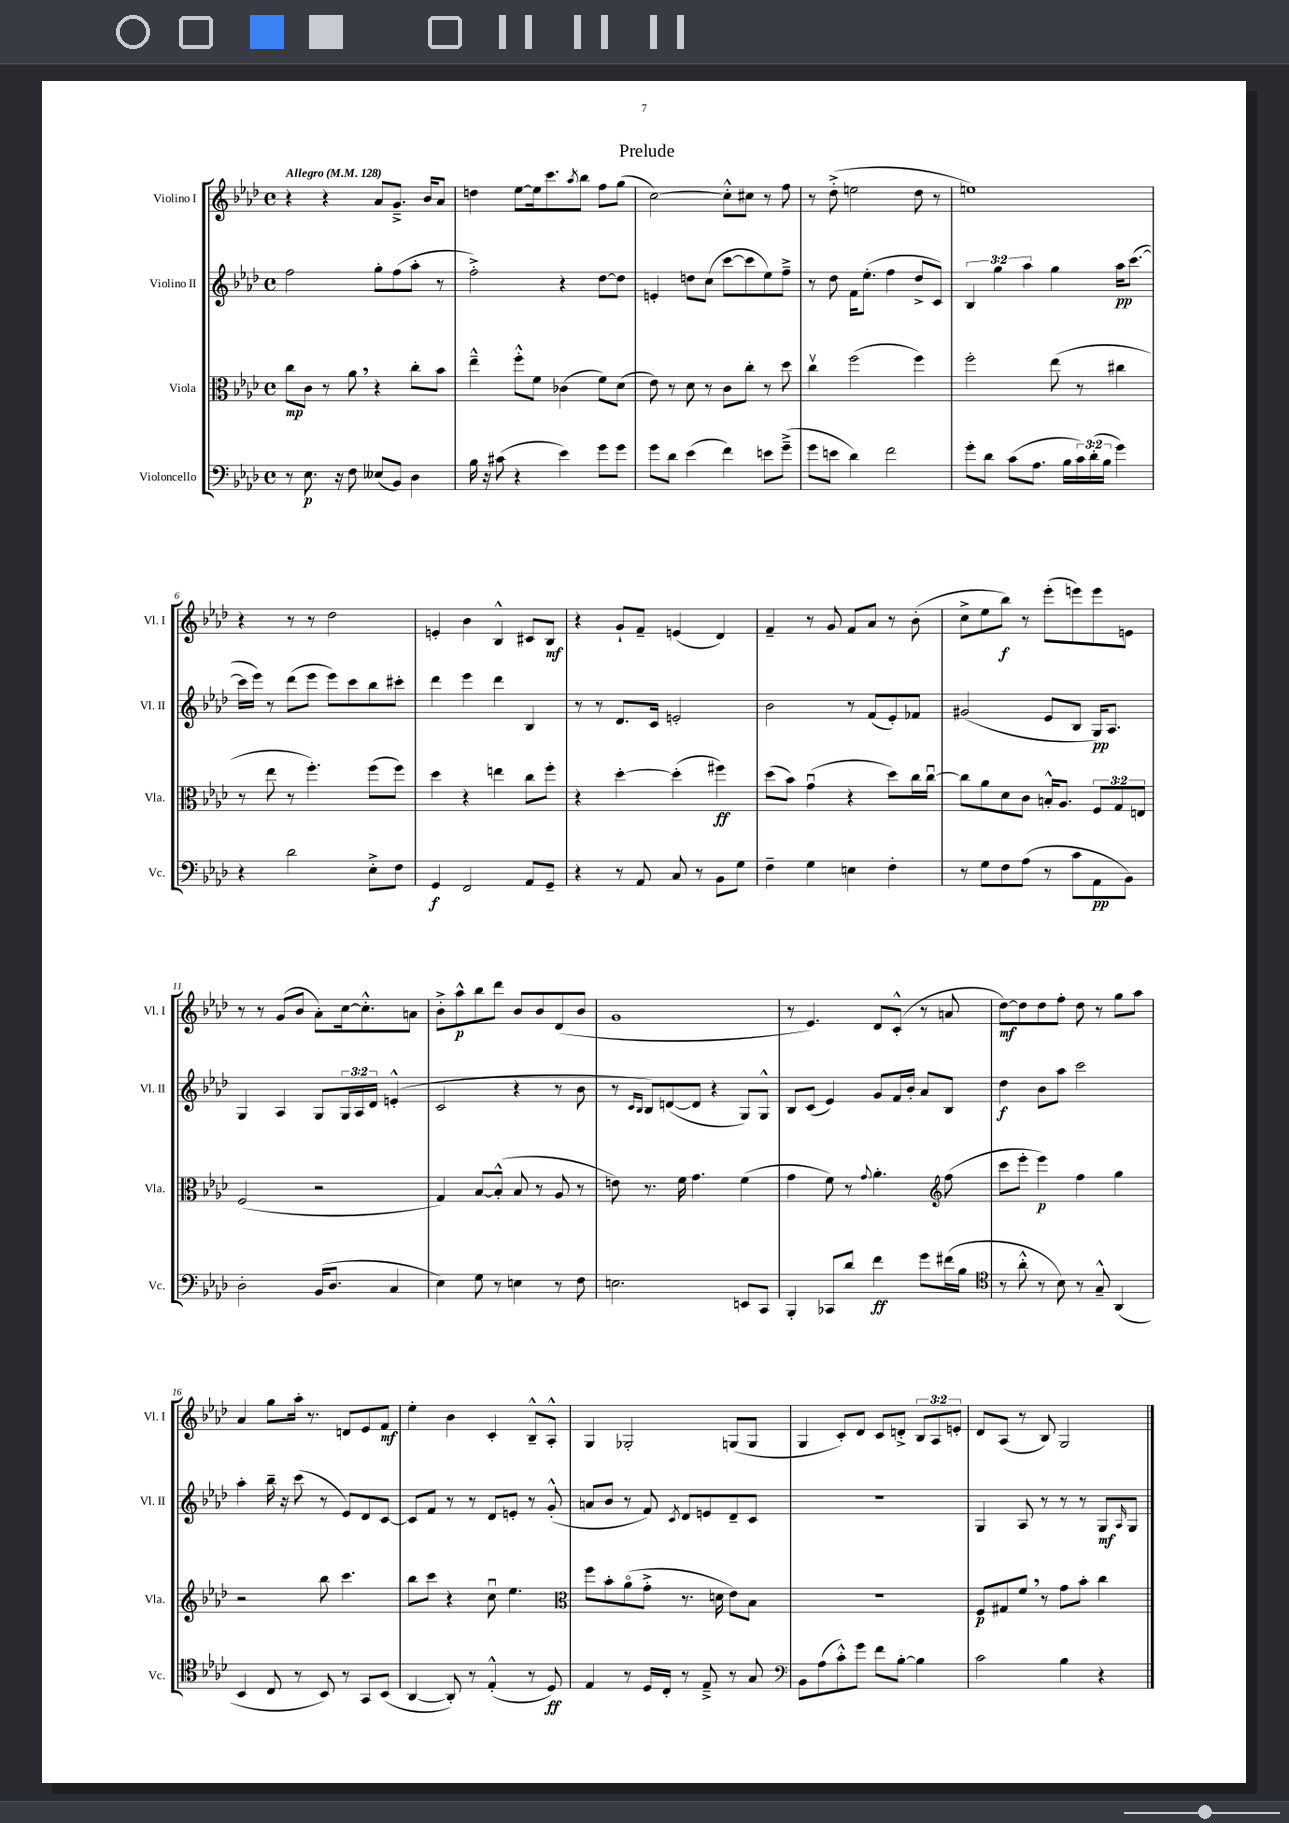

**kern	**kern	**kern	**kern
*staff4	*staff3	*staff2	*staff1
*clefF4	*clefC3	*clefG2	*clefG2
*k[b-e-a-d-]	*k[b-e-a-d-]	*k[b-e-a-d-]	*k[b-e-a-d-]
*M4/4	*M4/4	*M4/4	*M4/4
*met(c)	*met(c)	*met(c)	*met(c)
*MM128	*MM128	*MM128	*MM128
8r	8cc\L	2ff\	4r
8.E-\	8c\J	.	.
.	8r	.	4r
16r	.	.	.
8F\	8a-\	.	.
(8E--/L	4r	8gg'\L	8a-/L
8BB-/J)	.	(8ff\	8.g~^/J
4D-\	8cc'\L	8aa-'\J	.
.	.	.	16b-/LK
.	8b-\J	8r	8a-/J
=	=	=	=
16B-\	4ee-~^^\	2ff'^\)	4dd\
16r	.	.	.
(8c#\	.	.	.
4r	8ff'^^\L	.	[8ee-\L
.	8f\J	.	16ee-\]k
.	.	.	8.ccc\
4e-\)	(4c-\	4r	.
.	.	.	8qaa-/
.	.	.	8bb-\J
8g\L	8f\L)	[8dd-\L	8ff\L
8g\J	(8d-\J	8dd-\]J	(8gg\J
=	=	=	=
8g\L	8e-\)	4e'/	[2cc\)
8d-\J	8r	.	.
(4e-\	8d-\	8dd\L	.
.	8r	(8cc\J	.
4f\)	8c\L	[8ccc\L	8cc'^^\]L
.	8cc'\J	8ccc\]	8cc#\J
8e\L	8r	8ee-\)	8r
(8g~^\J	8dd-\	8ff~^\J	8ff\
=	=	=	=
8g\L	4ccv\	8r	8r
8e\J	.	8dd-\	(8dd-'^\
4d-\)	(2ff\	16f\LK	2ee\
.	.	(8.ee-'\J	.
2f\	.	4ff\	.
.	4ff\)	8dd-^/L	8dd-\
.	.	8c/J)	8r
=	=	=	=
8g'\L	2ff'\	6B-/	1ee)
8d-\J	.	.	.
.	.	6gg\	.
(8c\L	.	.	.
.	.	6aa-\	.
8.A-\J	.	.	.
.	(8ee-\	4gg\	.
16B-\LL	.	.	.
24c\)	8r	.	.
(24d-'\	.	.	.
24B-\JJ	.	.	.
4g\)	4cc#\	16aa-\LK	.
.	.	([8.ccc\J	.
=	=	=	=
4r	8r	16ccc\]LL	4r
.	.	16eee-\JJ)	.
.	8ee-\	8r	.
2d-\	8r	(8ddd-\L	8r
.	4.ff'\)	8eee-\J	8r
.	.	8eee-\L)	2dd-\
.	.	8ccc\	.
8E-'^\L	(8ff\L	8bb-\	.
8F\J	8ff\J)	8ccc#'\J	.
=	=	=	=
4GG/	4dd-\	4ddd-\	4e'/
2FF/	4r	4eee-\	4b-\
.	4ee\	4ddd-\	4B-^^/
8AA-/L	8cc\L	4B-/	8c#/L
8GG~/J	8ff'\J	.	8B-/J
=	=	=	=
4r	4r	8r	4r
.	.	8r	.
8r	[4dd-'\	8.d-/L	8g`/L
8AA-/	.	.	8f~/J
.	.	16c/Jk	.
8C/	(4dd-'\]	2e'/	(4e/
8r	.	.	.
8BB-\L	4ff#\)	.	4d-/)
8G\J	.	.	.
=	=	=	=
4F~\	(8dd-\L	2b-\	4f~/
.	8b-\J)	.	.
4G\	(4gu\	.	8r
.	.	.	8g/
4E\	4r	8r	8f/L
.	.	(8f/L	8a-/J
4F'\	8dd-\L)	8e-'/)	8r
.	16cc\L	8f-/J	(8b-'\
.	[16ccu\JJ	.	.
=	=	=	=
8r	8cc\]L	(2g#/	8cc^\L
8G\L	8a-\	.	8ee-\
8F\	8d-\	.	8bb-\J)
(8A-\J	8c\J	.	8r
8r	16B'^^/LK	8e-/L	(8eee-'\L
.	8.A-/J	.	.
8c\L	.	8B-/J	8eee\)
8AA-\	12F/L	16G/LK)	8eee\
.	.	8.A-/J	.
.	12G/	.	.
8BB-\J)	.	.	8e\J
.	12E/J	.	.
=	=	=	=
2D-'\	(2F/	4G/	8r
.	.	.	8r
.	.	4A-/	(8g/L
.	.	.	8b-/J
(16BB-/LK	2r	8G/L	8a-'\L)
8.D-/J	.	.	.
.	.	24G/L	[16cc\k
.	.	24A-/	.
.	.	.	8.cc'^^\]
.	.	24d-/JJ	.
4C/	.	(4e'^^/	.
.	.	.	8a\J
=	=	=	=
4E-\)	4G/)	2c/	8b-'^\L
.	.	.	8aa-^^\
8G\	[8B-/L	.	8bb-\
8r	(8B-'^^/]J	.	8ddd-\J
4E\	8B-/	4r	8b-/L
.	8r	.	8b-/
8r	8A-/	8r	(8d-/
8F\	8r	8b-\	8b-/J
=	=	=	=
2.E\	8e\)	8r	1g
.	.	16qqc/LL	.
.	.	16qqB-/JJ	.
.	8.r	8B-/L)	.
.	.	([8d/	.
.	16f\	.	.
.	4.g\	8d/]J	.
.	.	4r	.
8EE/L	(4f\	8G/L)	.
8CC/J	.	8G^^/J	.
=	=	=	=
4BBB-'/	4g\	8B-/L	8r
.	.	(8c/J	4.e-/)
8CC-/L	8f\)	4e-/)	.
8d-/J	8r	.	.
.	8qqg/	.	.
4f\	4.a-'\	8g/L	8d-/L
.	.	16f/L	(8c'^^/J
.	.	16b-'/JJ	.
8g\L	.	8a-/L	8r
*	*clefG2	*	*
(16f#\L	(8ff\	8B-/J	8a/
16B-\JJ	.	.	.
=	=	=	=
*clefC4	*	*	*
8r	8ccc\L	4dd-\	[8dd-\L)
8a-'^^\	8eee-'\J	.	8dd-\]
8r	4eee-\)	8b-\L	8dd-\
8B-\)	.	8aa-\J	8ff'\J
8r	4ff\	2ccc\	8dd-\
8G~^^/	.	.	8r
(4AA-/	4gg\	.	8gg\L
.	.	.	8aa-\J
=	=	=	=
4BB-/	2r	4aa-'\	4a-/
8C/	.	16bb-~\	8gg\L
.	.	16r	.
8r	.	(8ccc\	16aa-'\Jk
.	.	.	8.r
8BB-/)	8bb-\	8r	.
8r	4.ccc\	8e-/L)	8d/L
8GG/L	.	8d-/	8e-/
(8BB-/J	.	[8c/J	8f/J
=	=	=	=
[4AA-/	8bb-\L	8c/]L	4ee-'\
.	8ccc\J	8f/J	.
8AA-'/])	4r	8r	4b-\
8r	.	8r	.
(4E-'^^/	8ccu\	8d-/L	4c'/
.	4.ee-\	8e'/J	.
8r	.	8r	8B-~^^/L
8D-/)	.	(8g'^^/	8A-'^^/J
=	=	=	=
*	*clefC3	*	*
4E-/	8ff\L	8a/L	4G/
.	8b-'\	8b-/J	.
8r	(8a-o\	8r	2G-'/
16D-/LL	8g'^\J	8f/)	.
16C'/JJ	.	.	.
.	.	8qc/	.
8r	8.r	8d-/L	.
8E-~^/	.	8e/	.
.	16d\	.	.
8r	8e-\L)	8d-~/	(8G/L
8G/	8B-\J	8c/J	8G/J
=	=	=	=
*clefF4	*	*	*
8BB-\L	1r	1r	4G/
(8A-\	.	.	.
8c'^^\)	.	.	8c'/L)
8g\J	.	.	8d-/J
8f\L	.	.	8c/L
[8B-'\J	.	.	8d'^/J
4B-\]	.	.	12B-/L
.	.	.	12A-/
.	.	.	12e'/J
=	=	=	=
2c\	8F/L	4G/	8d-/L
.	8G#/	.	(8A-/J
.	8f/J	8A-/	8r
.	8r	8r	8B-/)
4B-\	8g\L	8r	2G/
.	8b-'\J	8r	.
4r	4cc\	8G/L	.
.	.	16qqA-/	.
.	.	8G/J	.
==	==	==	==
*-	*-	*-	*-
